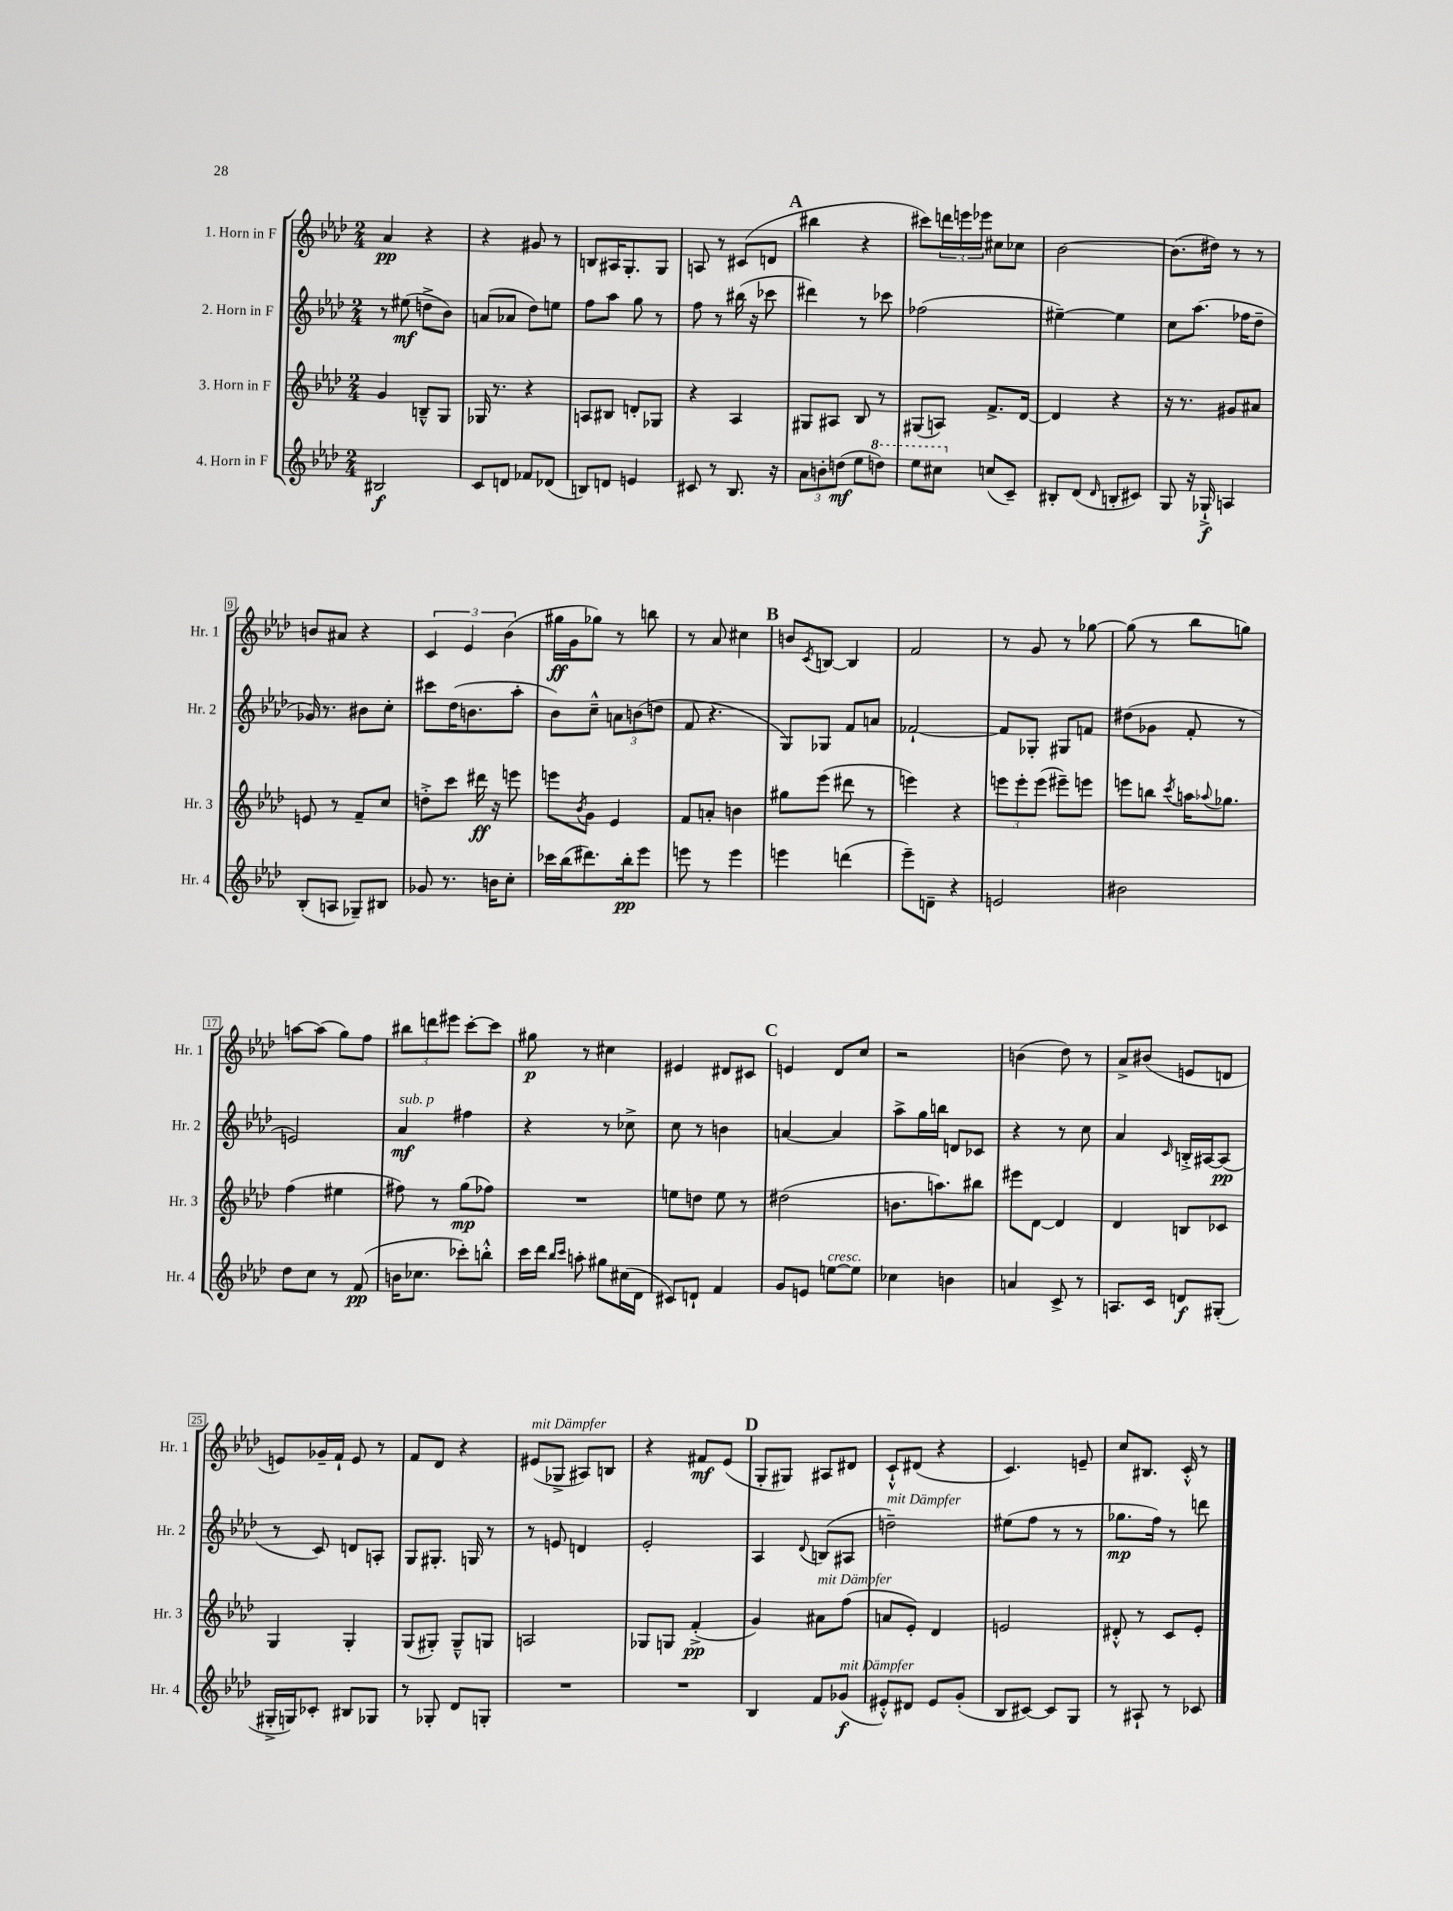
<<
\new StaffGroup <<
\new Staff = "s0" \with { instrumentName = "1. Horn in F" shortInstrumentName = "Hr. 1" } {
    \clef treble \key aes \major \numericTimeSignature \time 2/4
    aes'4\pp r4 |
    r4 gis'8 r8 |
    b8 ais16 g8.-. g8 |
    a8 r8 cis'8( d'8 |
    \mark \markup { \bold "A" } bis''4 r4 |
    cis'''8) \tuplet 3/2 { d'''16 e'''16 ees'''16 } cis''8 ces''8 |
    bes'2~ |
    bes'8.( dis''16) r8 r8 |
    b'8 ais'8 r4 |
    \tuplet 3/2 { c'4 ees'4 bes'4( } |
    gis''16\ff g'16 ges''8) r8 b''8 |
    r8 aes'8 cis''4 |
    \mark \markup { \bold "B" } b'8 \acciaccatura { c'8 } b8~ b4 |
    f'2 |
    r8 g'8 r8 ges''8~ |
    ges''8( r8 bes''8 g''8) |
    a''8~ a''8( g''8) f''8 |
    \tuplet 3/2 { bis''8 d'''8 eis'''8 } c'''8~-. c'''8 |
    gis''8\p r8 cis''4 |
    eis'4 dis'8 cis'8 |
    \mark \markup { \bold "C" } e'4 des'8 c''8 |
    r2 |
    b'4( des''8) r8 |
    aes'8-> bis'8( e'8 d'8 |
    e'8) ges'16-- f'16-! e'8 r8 |
    f'8 des'8 r4 |
    eis'8^\markup { \italic "mit Dämpfer" }( ges8-> ais8) b8 |
    r4 fis'8\mf ees'8( |
    \mark \markup { \bold "D" } g8-. gis8) ais8 dis'8 |
    c'8-!-^ dis'8( r4 |
    c'4.) e'8-- |
    c''8 bis8. c'16-.-^ r8 \bar "|." |
}
\new Staff = "s1" \with { instrumentName = "2. Horn in F" shortInstrumentName = "Hr. 2" } {
    \clef treble \key aes \major \numericTimeSignature \time 2/4
    r8 eis''8\mf( d''8-> bes'8) |
    a'8( aes'8 des''8) e''8 |
    f''8 aes''8 g''8 r8 |
    f''8 r8 bis''16( r16 ces'''8 |
    \mark \markup { \bold "A" } dis'''4) r8 ces'''8 |
    fes''2( |
    eis''4~--) eis''4 |
    c''8 aes''8.( fes''16 des''8-- |
    ges'16) r8. bis'8 c''8-. |
    cis'''8 des''16( b'8. aes''8-. |
    bes'8) c''8---^ \tuplet 3/2 { a'8 b'8( d''8 } |
    f'8 r4. |
    \mark \markup { \bold "B" } g8) ges8 f'8 a'8 |
    fes'2~-! |
    fes'8 ges8-. gis8 f'8 |
    dis''8( ges'8 f'8-. r8 |
    e'2) |
    aes'4\mf^\markup { \italic "sub. p" } fis''4 |
    r4 r8 ces''8-> |
    c''8 r8 b'4 |
    \mark \markup { \bold "C" } a'4~ a'4 |
    aes''8-> g''16 b''16 d'8 ces'8 |
    r4 r8 c''8 |
    aes'4 \grace { c'16 } b16-.-> ais16~ ais8\pp( |
    r8 c'8) d'8 a8-. |
    g8 gis8.-. g16 r8 |
    r8 e'8 d'4 |
    ees'2-. |
    \mark \markup { \bold "D" } aes4 \appoggiatura { des'8 } b8( ais8 |
    d''2--^\markup { \italic "mit Dämpfer" }) |
    eis''8( f''8 r8 r8 |
    ges''8.\mp f''16) r8 d'''8 \bar "|." |
}
\new Staff = "s2" \with { instrumentName = "3. Horn in F" shortInstrumentName = "Hr. 3" } {
    \clef treble \key aes \major \numericTimeSignature \time 2/4
    g'4 b8---^ g8 |
    ges16 r8. r4 |
    a8 bis8 d'8-. ges8 |
    r4 aes4 |
    \mark \markup { \bold "A" } gis8 ais8 bes8 r8 |
    gis8( a8) f'8.-> des'16~ |
    des'4 r4 |
    r16 r8. gis'8 ais'8 |
    e'8 r8 f'8-- c''8 |
    d''8-.-> c'''8 dis'''16\ff r16 e'''8 |
    e'''8 \acciaccatura { bes'8 } g'8 ees'4 |
    f'8 a'8-. b'4 |
    \mark \markup { \bold "B" } gis''8 ees'''8( dis'''8 r8 |
    e'''4) r4 |
    \tuplet 3/2 { e'''8 e'''8-. e'''8( } eis'''8--) e'''8 |
    e'''8 b''8 \acciaccatura { c'''8 } a''16 \appoggiatura { aes''8 } ges''8. |
    f''4( eis''4 |
    fis''8) r8 g''8\mp( fes''8) |
    R2 |
    e''8 d''8 e''8 r8 |
    \mark \markup { \bold "C" } dis''2( |
    b'8. a''8.) bis''8 |
    eis'''8 des'8~ des'4 |
    des'4 b8 ces'8 |
    g4 g4-. |
    g8( gis8-.) gis8---^ g8 |
    a2 |
    ges8 g8 f'4-.->\pp( |
    \mark \markup { \bold "D" } g'4) ais'8^\markup { \italic "mit Dämpfer" } f''8( |
    a'8 ees'8-.) des'4 |
    e'2 |
    dis'8-.-^ r8 c'8 ees'8-. \bar "|." |
}
\new Staff = "s3" \with { instrumentName = "4. Horn in F" shortInstrumentName = "Hr. 4" } {
    \clef treble \key aes \major \numericTimeSignature \time 2/4
    bis2\f |
    c'8 d'8 fes'8 des'8( |
    b8) d'8 e'4 |
    cis'8 r8 bes8. r16 |
    \mark \markup { \bold "A" } \tuplet 3/2 { aes'8 b'8-. d''8\mf( } ees''8 \ottava #1 d'''8) |
    ees'''8 cis'''8 \ottava #0 c''!8( c'8--) |
    bis8-. des'8( \grace { des'16 } b8-. cis'8) |
    g8 r16 ges16-!->\f a4 |
    bes8-.( a8 ges8--) bis8 |
    ges'8 r8. b'16 c''8-. |
    ces'''16 bes''16( dis'''8.) bes''16-.\pp ees'''8 |
    e'''8 r8 e'''4 |
    \mark \markup { \bold "B" } e'''4 d'''4( |
    ees'''8--) d'8-- r4 |
    e'2 |
    bis'2 |
    des''8 c''8 r8 f'8\pp( |
    b'16 ces''8. ces'''8-.) b''8-.-^ |
    c'''16 des'''16 \grace { bes''16 c'''16 } a''8-. gis''8 cis''16( des'16 |
    cis'8) d'8-! f'4 |
    \mark \markup { \bold "C" } g'8 e'8 e''8~^\markup { \italic "cresc." } e''8 |
    ces''4 b'4 |
    a'4 c'8-> r8 |
    a8. c'16 d'8\f gis8-.( |
    gis16-.-> g16) ces'8-. bis8 ges8 |
    r8 ges8-. des'8 g8-. |
    R2 |
    R2 |
    \mark \markup { \bold "D" } bes4 f'8 ges'8\f^\markup { \italic "mit Dämpfer" }( |
    eis'8-.-^) dis'8 eis'8 g'8-.( |
    bes8 cis'8~) cis'8 g8 |
    r8 ais8-! r8 ces'8 \bar "|." |
}
>>
>>
\layout { \context { \Score \override BarNumber.stencil = #(make-stencil-boxer 0.1 0.3 ly:text-interface::print) } }
